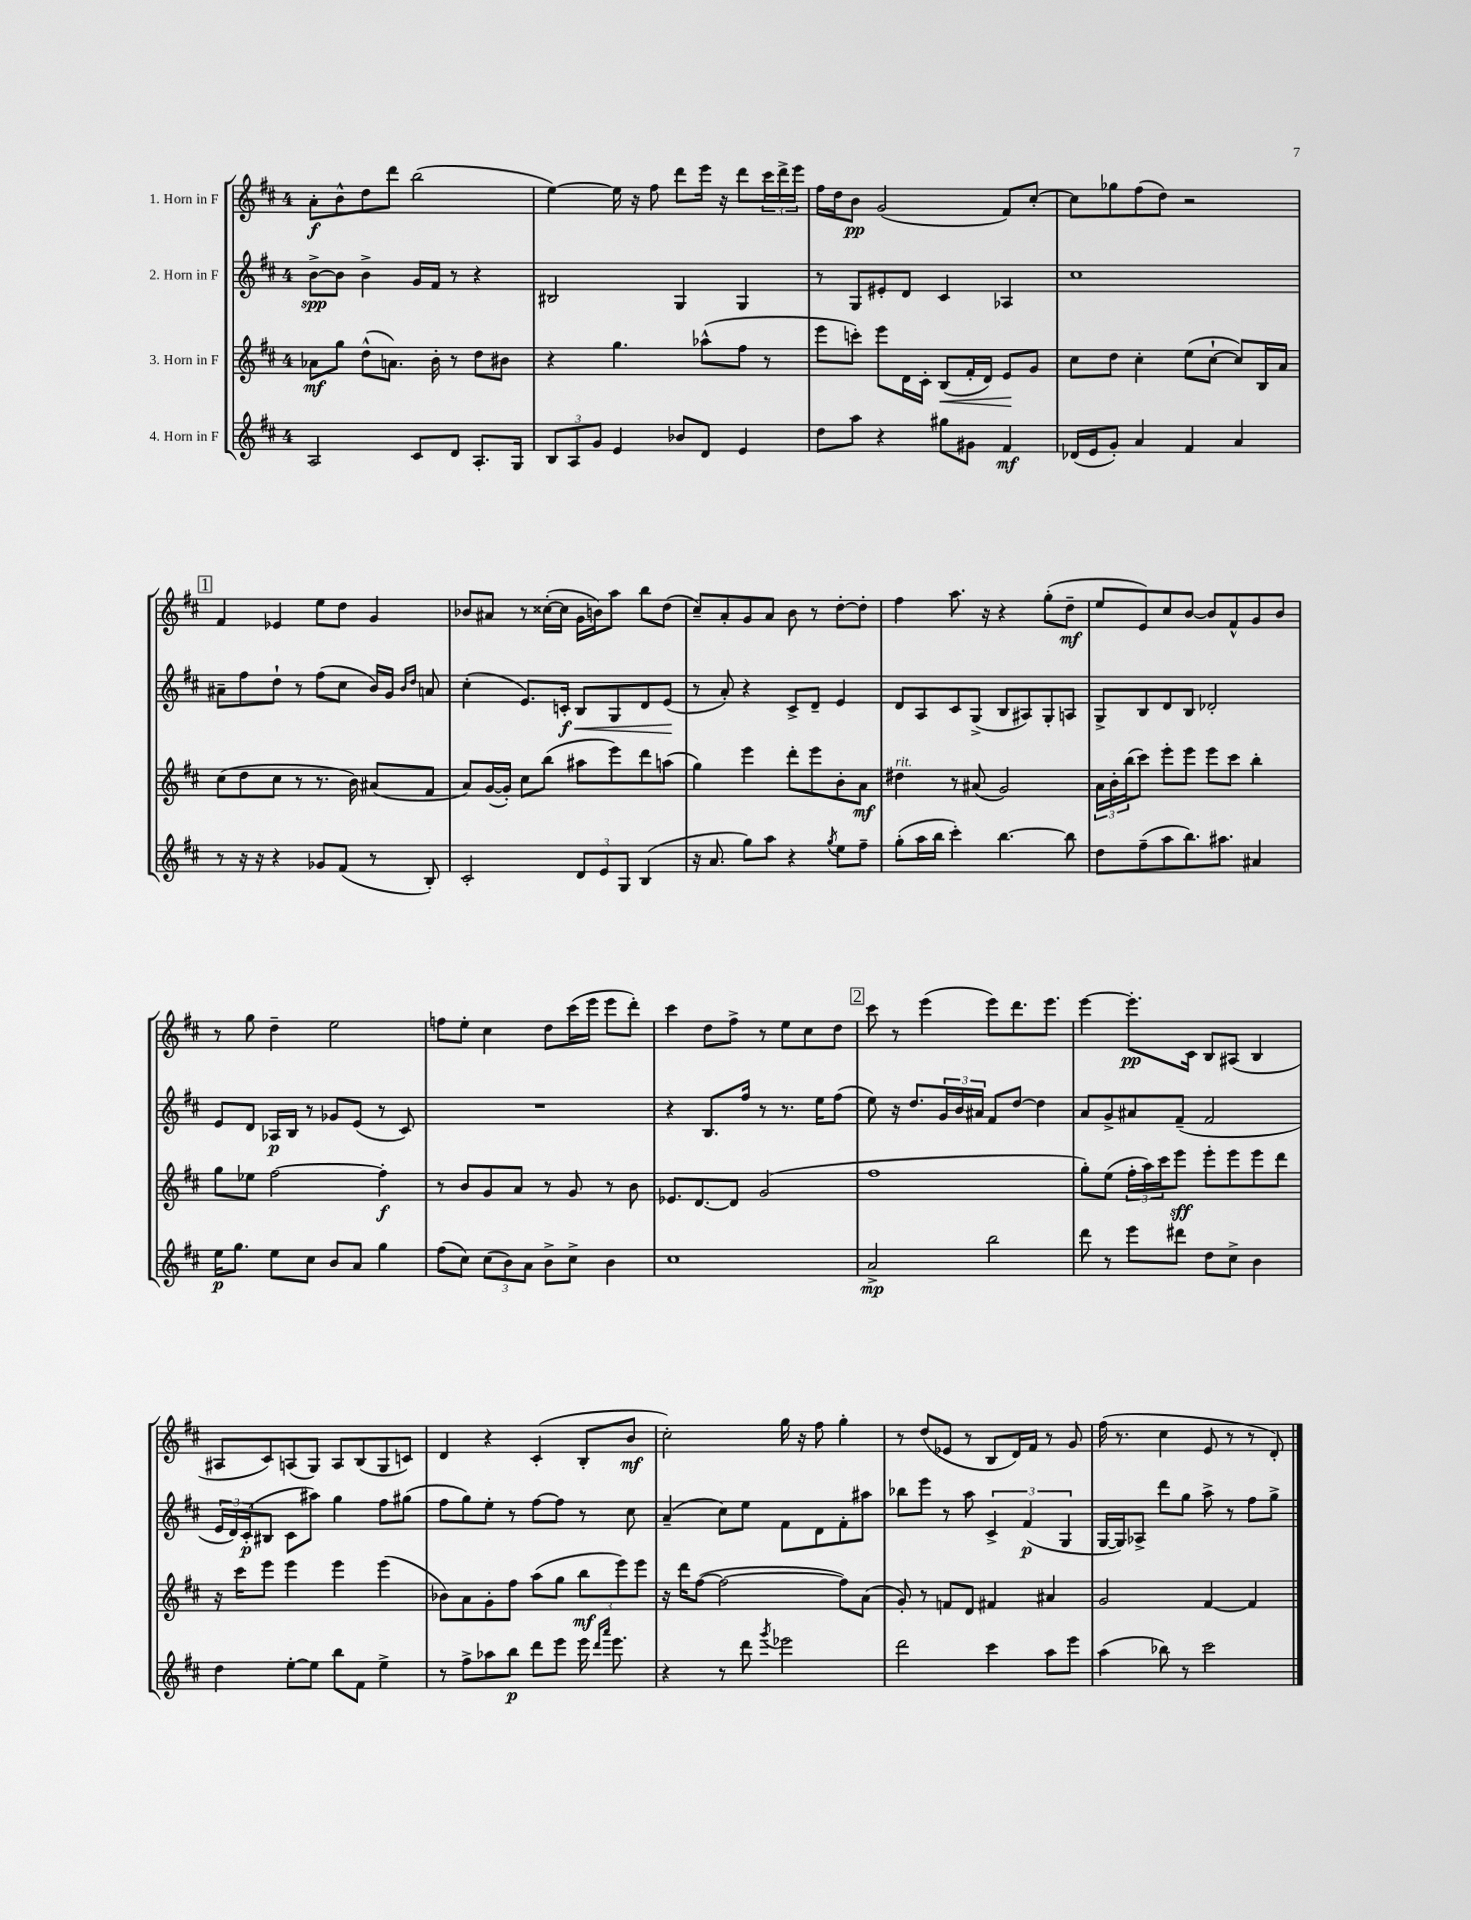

**kern	**kern	**kern	**kern
*staff4	*staff3	*staff2	*staff1
*clefG2	*clefG2	*clefG2	*clefG2
*k[f#c#]	*k[f#c#]	*k[f#c#]	*k[f#c#]
*M4/4	*M4/4	*M4/4	*M4/4
2A/	8a-\L	[8b^\L	8a'\L
.	8gg\J	8b\]J	8b^^\
.	(8dd^^\L	4b^\	8dd\
.	8.a\J)	.	8ddd\J
8c#/L	.	16g/LL	(2bb\
.	16b'\	16f#/JJ	.
8d/J	8r	8r	.
8.A'/L	8dd\L	4r	.
.	8b#\J	.	.
16G/Jk	.	.	.
=	=	=	=
12B/L	4r	2B#/	[4ee\)
12A/	.	.	.
12g/J	.	.	.
4e/	4.gg\	.	16ee\]
.	.	.	16r
.	.	.	8ff#\
8b-/L	.	4G/	8ddd\L
8d/J	(8aa-^^\L	.	16eee\Jk
.	.	.	16r
4e/	8ff#\J	4G/	8ddd\L
.	8r	.	24ccc#\L
.	.	.	24ddd^\
.	.	.	24eee\JJ
=	=	=	=
8dd\L	8eee\L	8r	16ff#\LL
.	.	.	16dd\J
8aa\J	8ccc'\J)	8G/L	8b\J
4r	8eee\L	8e#'/	(2g/
.	16d\L	8d/J	.
.	16c#'\JJ	.	.
8gg#\L	(8B/L	4c#/	.
8g#\J	16f#'/L	.	.
.	16d/JJ)	.	.
4f#/	8e/L	4A-/	8f#/L)
.	8g/J	.	[8cc#'/J
=	=	=	=
(16d-/LL	8cc#\L	1cc#	8cc#\]L
16e/J	.	.	.
8g'/J)	8dd\J	.	8gg-\
4a/	4cc#'\	.	(8ff#\
.	.	.	8dd\J)
4f#/	(8ee\L	.	2r
.	[8cc#`\J	.	.
4a/	8cc#/]L)	.	.
.	16B/L	.	.
.	16a/JJ	.	.
=	=	=	=
8r	(8cc#\L	8a#~\L	4f#/
16r	8dd\	8ff#\	.
16r	.	.	.
4r	8cc#\J	8dd`\J	4e-/
.	8r	8r	.
8g-/L	8.r	(8ff#\L	8ee\L
(8f#/J	.	8cc#\J	8dd\J
.	16b\)	.	.
8r	(8a#/L	16b/LL)	4g/
.	.	16g/JJ	.
.	.	16qqb/LL	.
.	.	16qqdd/JJ	.
8B'/)	8f#/J	8a/	.
=	=	=	=
2c#'/	8a/L)	(4cc#'\	8b-/L
.	([16g/L	.	8a#/J
.	16g'/]JJ)	.	.
.	8cc#\L	8.e/L)	8r
.	(8bb\J	.	([16cc##'\LL
.	.	16c'/Jk	16cc##\]JJ
12d/L	8aa#\L	8B/L	16g\LL
.	.	.	16b\J)
12e/	.	.	.
.	8eee\)	8G/	8aa\J
12G/J	.	.	.
(4B/	8ddd\	8d/	8bb\L
.	(8aa\J	(8e/J	(8dd\J
=	=	=	=
16r	4gg\)	8r	8cc#~/L)
8.a/	.	.	.
.	.	8a'/)	8a'/
8gg\L)	4eee\	4r	8g/
8aa\J	.	.	8a/J
4r	8ddd'\L	8c#^/L	8b\
.	8eee\	8d~/J	8r
8qgg/	.	.	.
8ee\L	8b'\	4e/	[8dd'\L
8ff#~\J	8a\J	.	8dd'\]J
=	=	=	=
(8gg'\L	4dd#\	8d/L	4ff#\
16aa\L	.	8A/	.
16bb\JJ	.	.	.
4ccc#'\)	8r	8c#/	8.aa\
.	(8a#/	(8G^/J	.
.	.	.	16r
[4.bb\	2g/)	8B/L	4r
.	.	8A#/)	.
.	.	8G'/	(8gg'\L
8bb\]	.	8A/J	8dd~\J
=	=	=	=
8dd\L	24a\LL	8G^/L	8ee/L
.	24b'\	.	.
.	(24bb\J	.	.
(8ff#~\	8ccc#\J)	8B/	8e/)
8aa\	8eee'\L	8d/	8cc#/
8.bb\)	8eee\J	8B/J	[8b/J
.	8eee\L	2d-'/	8b/]L
8.aa#\J	.	.	.
.	8ccc#\J	.	8f#^^/
4a#/	4bb'\	.	8g/
.	.	.	8b/J
=	=	=	=
16ee\LK	8gg\L	8e/L	8r
8.gg\J	.	.	.
.	8ee-\J	8d/J	8gg\
8ee\L	[2ff#\	16A-/LL	4dd~\
.	.	16B/JJ	.
8cc#\J	.	8r	.
8b/L	.	8g-/L	2ee\
8a/J	.	(8e/J	.
4gg\	4ff#'\]	8r	.
.	.	8c#/)	.
=	=	=	=
(8ff#\L	8r	1r	8ff\L
8cc#\J)	8b/L	.	8ee'\J
(12cc#\L	8g/	.	4cc#\
12b\)	.	.	.
.	8a/J	.	.
12a\J	.	.	.
8b^\L	8r	.	8dd\L
8cc#^\J	8g/	.	(16ccc#\L
.	.	.	16eee\JJ
4b\	8r	.	8eee\L
.	8b\	.	8ddd'\J)
=	=	=	=
1cc#	8.e-/L	4r	4ccc#\
.	[8.d/	.	.
.	.	8.B/L	8dd\L
.	8d/]J	.	8ff#^\J
.	.	16ff#/Jk	.
.	(2g/	8r	8r
.	.	8.r	8ee\L
.	.	.	8cc#\
.	.	16ee\LK	.
.	.	(8ff#\J	8dd\J
=	=	=	=
2a^/	1ff#	8ee\)	8ccc#\
.	.	16r	8r
.	.	8.dd/L	.
.	.	.	(4eee\
.	.	24g/L	.
.	.	24b/	.
.	.	24a#/JJ	.
2bb\	.	8f#/L	8eee\L)
.	.	[8dd/J	8.ddd\
.	.	4dd\]	.
.	.	.	8.eee\J
=	=	=	=
8ddd\	8gg'\L)	8a/L	[4eee\
8r	(8ee\J	8g^/	.
8eee\L	24ff#'\LL	8a#/	8.eee'\]L
.	24aa\)	.	.
.	24ccc#\J	.	.
8ddd#\J	8eee\J	(8f#~/J	.
.	.	.	16c#\Jk
8dd\L	8eee'\L	2f#/	8B/L
8cc#^\J	8eee\	.	(8A#/J
4b\	8eee\	.	4B/
.	8ddd\J	.	.
=	=	=	=
4dd\	16r	24e/LL	8A#/L
.	.	24d/)	.
.	16ccc#\LK	.	.
.	.	(24c#'/J	.
.	8eee\J	8B#/J	8c#/)
[8ee'\L	4eee\	8c#\L	(8A/
8ee\]J	.	8aa#\J)	8G/J)
8bb\L	4eee\	4gg\	8A/L
8f#\J	.	.	(8B/
4ee^\	(4eee\	8ff#\L	8G/
.	.	(8gg#\J	8c/J)
=	=	=	=
8r	8b-\L)	8ff#\L	4d/
8ff#^\L	8a\	8gg\)	.
8aa-\	8g'\	8ee'\J	4r
8bb\J	8ff#\J	8r	.
8ddd\L	(8aa\L	[8ff#\L	(4c#'/
8eee\J	8gg\J	8ff#\]J	.
16eee\	12bb\L	8r	8B'/L
16qqddd/LL	.	.	.
16qqaaa/JJ	.	.	.
8.eee\	.	.	.
.	12eee\)	.	.
.	.	8cc#\	8b/J
.	12eee\J	.	.
=	=	=	=
4r	16r	(4a~/	2cc#'\)
.	16ddd\LK	.	.
.	([8ff#\J	.	.
8r	2ff#\_	8cc#\L)	.
8ddd\	.	8ee\J	.
8qggg/	.	.	.
2eee-\	.	8f#\L	16gg\
.	.	.	16r
.	.	8d\	8ff#\
.	8ff#\]L)	8f#'\	4gg'\
.	(8a\J	8aa#\J	.
=	=	=	=
2ddd\	8g'/)	8bb-\L	8r
.	8r	8eee\J	(8dd/L
.	8f/L	8r	8e-/J
.	8d/J	8aa\	8r
4ccc#\	4f#/	6c#^/	8B/L
.	.	.	16d/L)
.	.	(6f#/	.
.	.	.	16f#/JJ
8aa\L	4a#/	.	8r
.	.	6G/	.
8eee\J	.	.	8g/
=	=	=	=
(4aa\	2g/	[16G/LL	(16ff#\
.	.	16G/]J)	8.r
.	.	8A-^/J	.
8bb-\)	.	8ddd\L	4cc#\
8r	.	8gg\J	.
2ccc#\	[4f#/	8aa^\	8e/
.	.	8r	8r
.	4f#/]	8ff#\L	8r
.	.	8gg^\J	8d'/)
==	==	==	==
*-	*-	*-	*-
